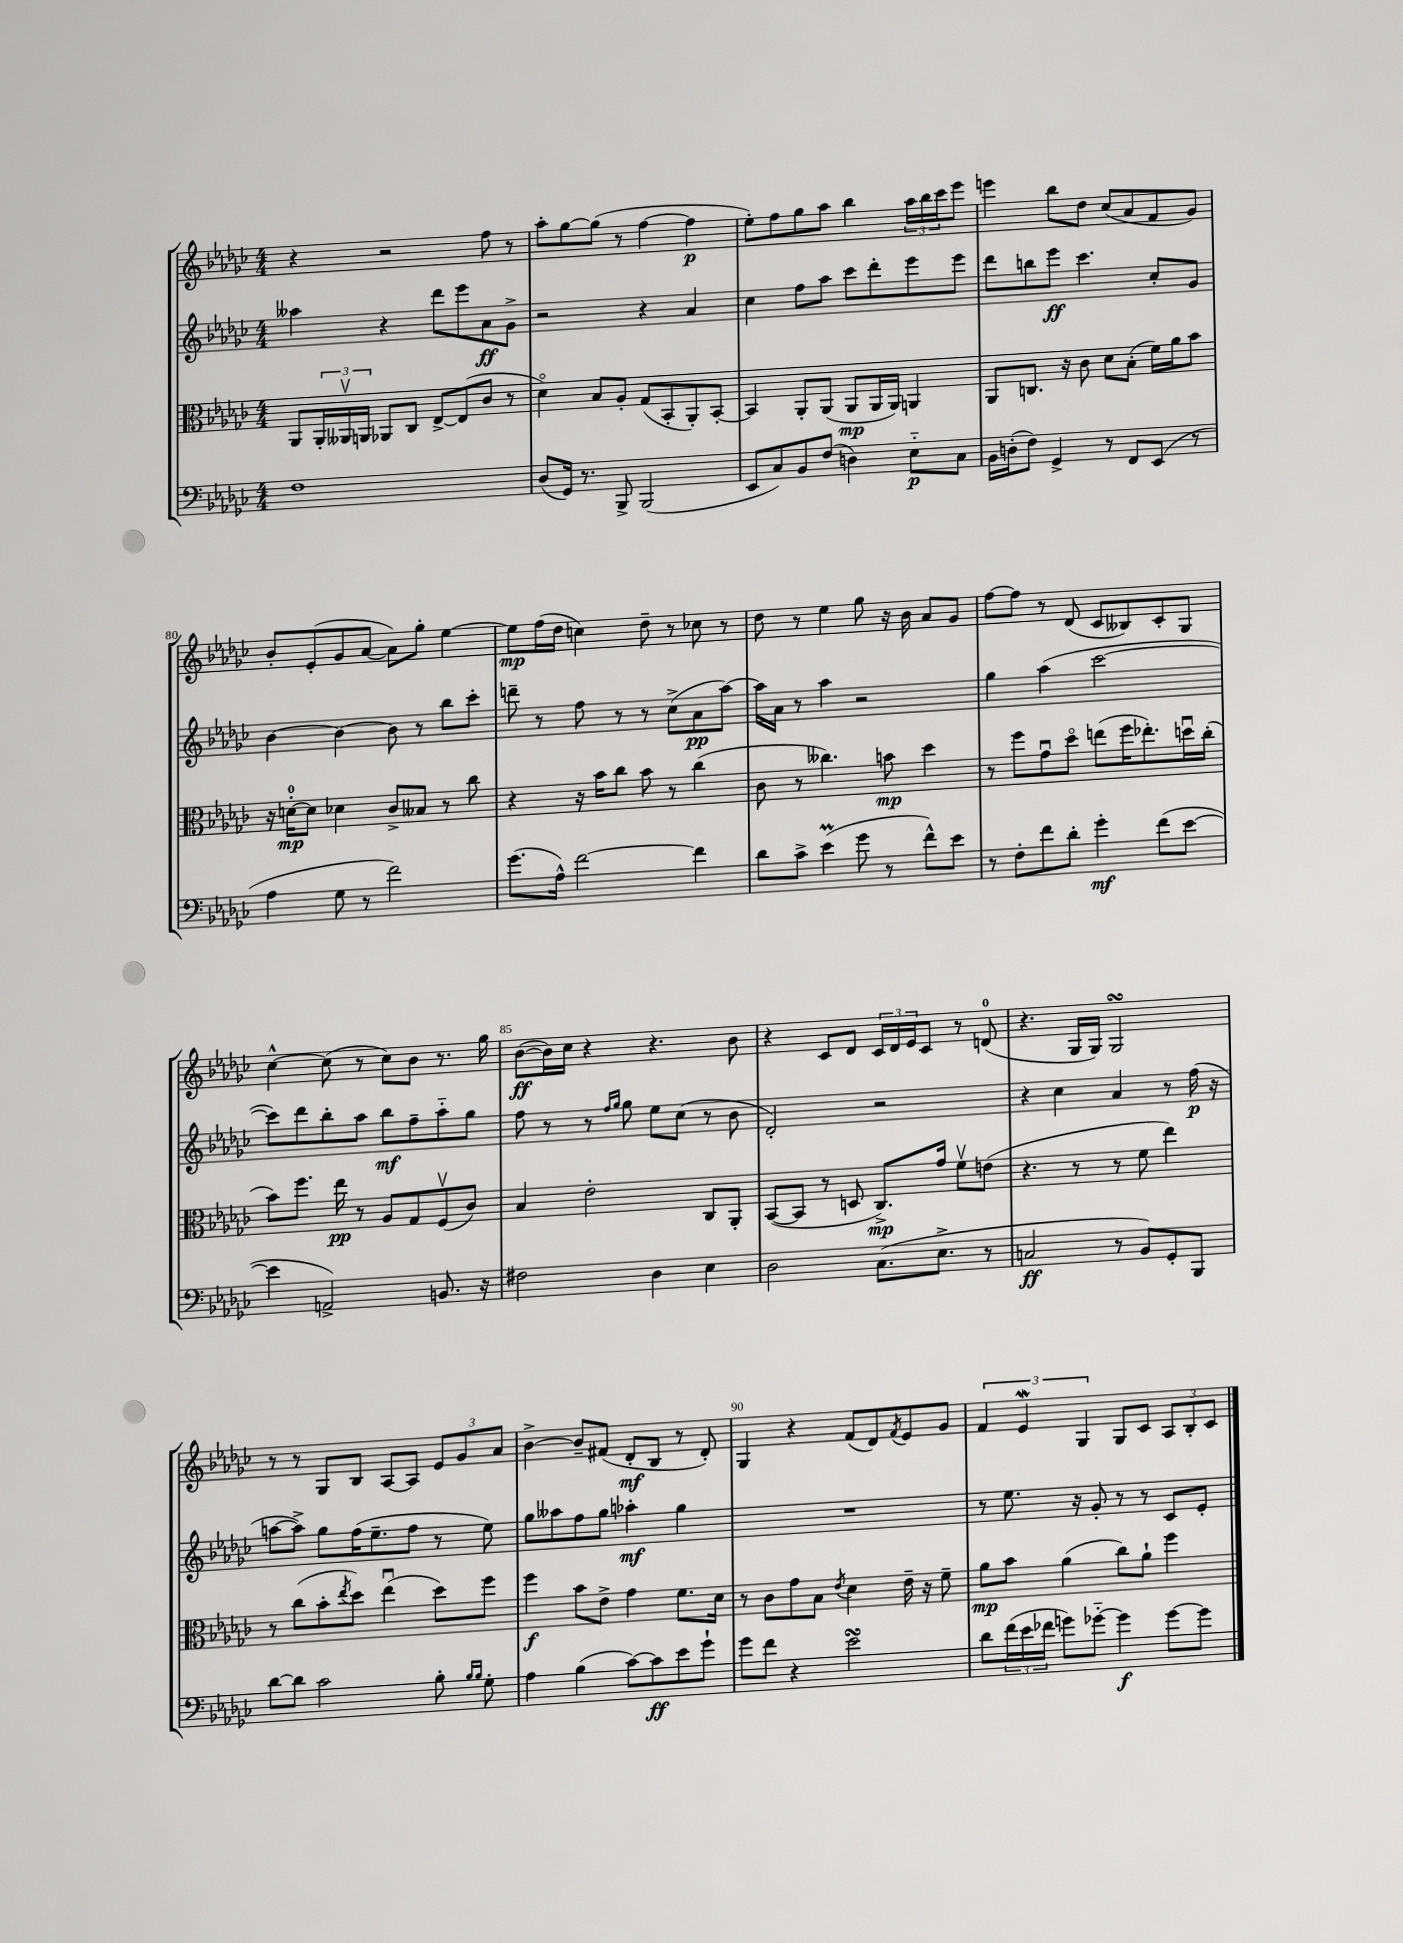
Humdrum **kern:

**kern	**kern	**kern	**kern
*staff4	*staff3	*staff2	*staff1
*clefF4	*clefC3	*clefG2	*clefG2
*k[b-e-a-d-g-c-]	*k[b-e-a-d-g-c-]	*k[b-e-a-d-g-c-]	*k[b-e-a-d-g-c-]
*M4/4	*M4/4	*M4/4	*M4/4
1F	8AA-	4aa--	4r
.	24AA-'	.	.
.	24AA--v	.	.
.	24AA	.	.
.	8AA-	4r	2r
.	8C-	.	.
.	[8E-^	8ddd-	.
.	(8E-]	8eee-	.
.	8c-	8a-	8ff
.	8r	8g-^	8r
=	=	=	=
(8D-	4d-o)	2r	8aa-'
16GG-)	.	.	[8gg-
8.r	.	.	.
.	8B-	.	(8gg-]
8BBB-^	8A-'	.	8r
(2BBB-	(8G-	4r	[4ff
.	8BB-'	.	.
.	8AA-')	4a-	4ff]
.	[8BB-'	.	.
=	=	=	=
8EE-	4BB-]	4cc-	8ee-')
8C-)	.	.	8ff
8BB-	8AA-'	8ff	8gg-
(8F	(8AA-	8aa-	8aa-
4D)	8AA-	8ccc-	4bb-
.	16AA-	8ddd-'	.
.	16AA-)	.	.
8E-'~	4AA	8eee-	24aa-
.	.	.	24bb-
.	.	.	24ccc-
8C-	.	8eee-	8eee-
=	=	=	=
16BB-	8AA-	8ddd-	4eee
(16D'	.	.	.
8F)	8.C	8bb	.
4GG-^	.	8eee-	8bb-
.	16r	.	.
.	8c-	4.ccc-	8dd-
8r	8d-	.	(8cc-
8FF	(8B-'	.	8a-
(8EE-	16f)	8cc-'	8f
.	16a-	.	.
8r	8b-	8g-	8g-)
=	=	=	=
4A-	16r	[4b-	8b-'
.	[16d'	.	.
.	8d]	.	(8e-'
8G-	4d-	4b-_	8g-
8r	.	.	[8a-
2f)	8c-^	8b-]	8a-])
.	8B--	8r	8gg-'
.	8r	8bb-	[4ee-
.	8cc-	8ccc-'	.
=	=	=	=
(8.g-	4r	8ddd~	8ee-]
.	.	8r	(16ff
16A-^^)	.	.	16dd-
[2f	16r	8ff	4cc)
.	16b-	.	.
.	8cc-	8r	.
.	8b-	8r	8dd-~
.	8r	(8cc-^	8r
4f]	(4cc-	8a-	8cc-
.	.	[8aa-)	8r
=	=	=	=
8d-	8c-	16aa-]	8dd-
.	.	16a-	.
8c-^	8r	8r	8r
(4e-	4.cc--)	4aa-	4ee-
8g-	.	2r	8gg-
8r	8b	.	16r
.	.	.	16b-
8f^^)	4dd-	.	8a-
8e-	.	.	8g-
=	=	=	=
8r	8r	4gg-	[8ff
8F'	8ff	.	8ff]
8f	8g-u	(4aa-	8r
8d-'	8dd-o	.	(8d-
4g-'	(8ee	[2ccc-	8c-
.	16ff	.	8B--)
.	8.ee-')	.	.
(8f	.	.	8c-'
[8e-	16ddu	.	8G-
.	(16cc-'	.	.
=	=	=	=
4e-]	8b-)	8ccc-])	[4cc-^^
.	8.ff	8ddd-	.
2AA^)	.	8bb-'	(8cc-]
.	16ee-	.	.
.	8r	8aa-	8r
.	8A-	8bb-	8cc-)
.	8G-	8ff~	8b-
8.BB	(8Fv	8aa-'~	8.r
.	8c-)	8gg-	.
16r	.	.	16gg-
=	=	=	=
2F#	4B-	8ff	([8b-
.	.	8r	16b-])
.	.	.	16cc-
.	2e-'	8r	4r
.	.	16qqff	.
.	.	16qqgg-	.
.	.	8gg-	.
4D-	.	8ee-	4.r
.	.	(8cc-	.
4E-	8C-	8r	.
.	8AA-'	8b-	8b-
=	=	=	=
2D-	([8BB-	2d-')	4r
.	8BB-]	.	.
.	8r	.	8c-
.	8D	.	8d-
(8.C-	8.C-^)	2r	24c-
.	.	.	24d-
.	.	.	24e-
.	.	.	8c-
8.E-^	16g-	.	.
.	8fv	.	8r
8r	(8e	.	(8d
=	=	=	=
2C	4.r	4r	4.r
.	.	4cc-	.
.	8r	.	16G-
.	.	.	16G-)
8r	8r	4a-	2G-
8BB-)	8f	.	.
8GG-'	4ee-)	8r	.
8BBB-	.	(16ff	.
.	.	16r	.
=	=	=	=
[8d-	8r	[8aa	8r
8d-]	(8cc-	8aa^])	8r
2c-	8b-'	8gg-	8G-
.	8qee-	.	.
.	8dd-)	(16ff	8B-
.	.	8.ee-~	.
.	(4ee-u	.	[8A-
.	.	8ff	8A-]
8B-'	8dd-)	8r	12e-
.	.	.	12g-
16qqB-	.	.	.
16qqB-	.	.	.
8G-'	8ff	8ee-)	.
.	.	.	12a-
=	=	=	=
4A-	4ff	8gg-	[4b-^
.	.	8aa--	.
(4B-	8b-	8ff	8b-~]
.	8e-^	8gg-	(8f#
[8c-)	4g-	4aa-'	8d-'
8c-]	.	.	8B-
8e-	8.f	4gg-	8r
8g-`	.	.	8d-')
.	16d-	.	.
=	=	=	=
8g-	8r	1r	4G-
8f	8c-	.	.
4r	8g-	.	4r
.	8B-	.	.
.	8qe-	.	.
2e-	4d-	.	(8f
.	.	.	8d-)
.	.	.	8qf
.	16e-~	.	8e-
.	16r	.	.
.	8f~	.	8g-
=	=	=	=
8d-	8a-	8r	6f
(24f	8b-	8.ee-	.
24e-	.	.	6e-
24f-	.	.	.
8g)	(4a-	.	.
.	.	16r	.
.	.	.	6G-
[8g-'~	.	8g-'	.
4g-]	8cc-)	8r	8G-
.	8a-`	8r	8c-
[8g-	4ff	8c-	12A-
.	.	.	12B-'
8g-]	.	8e-'	.
.	.	.	12c-
==	==	==	==
*-	*-	*-	*-
